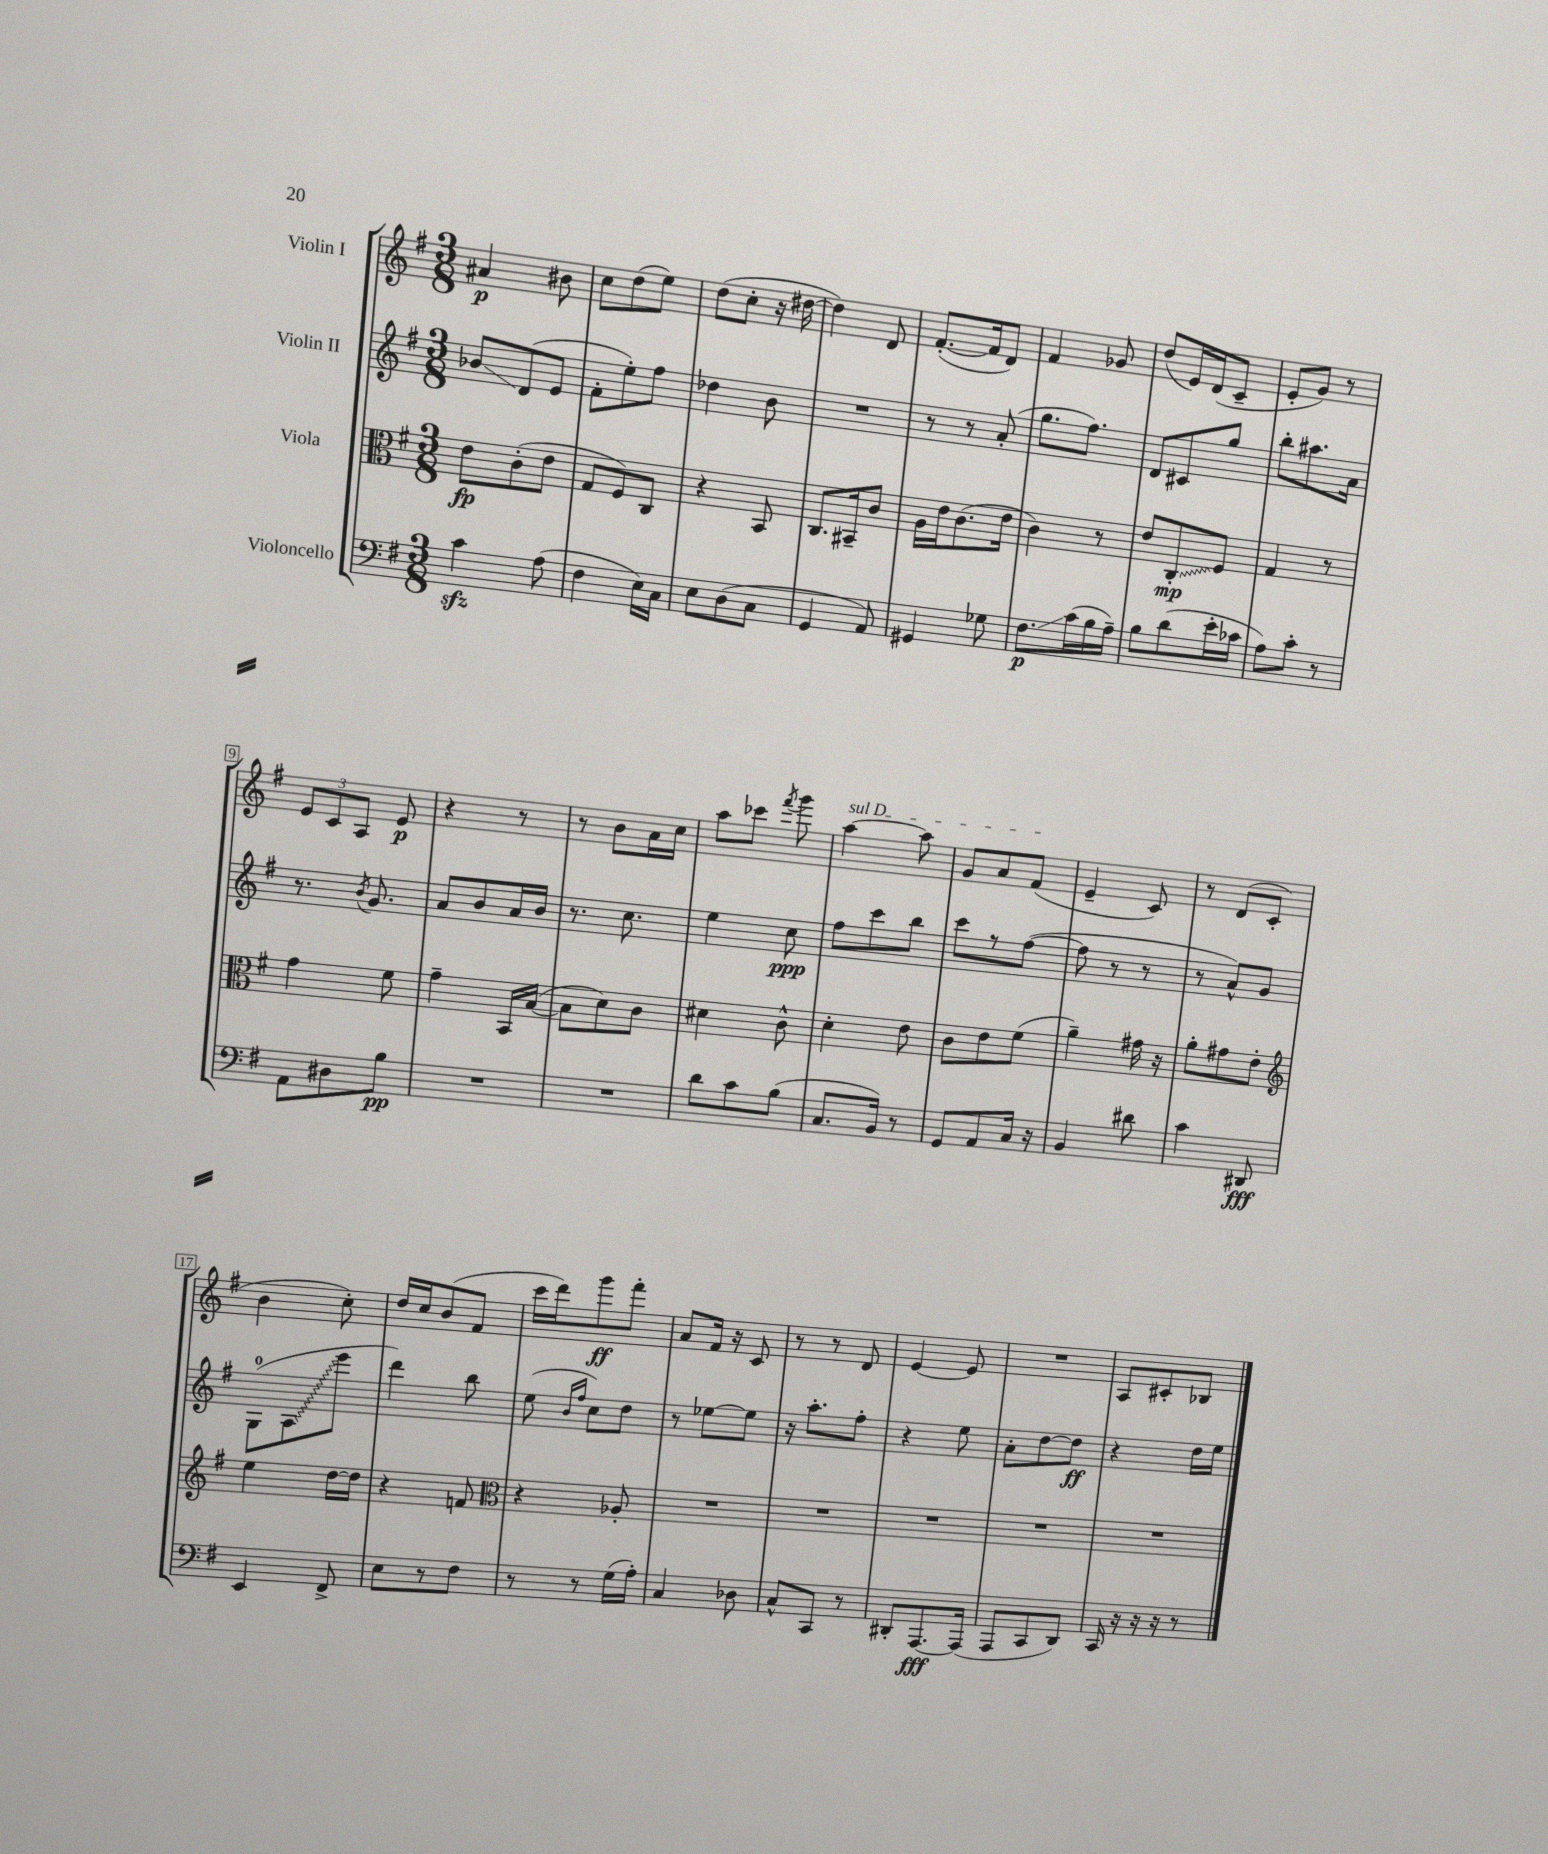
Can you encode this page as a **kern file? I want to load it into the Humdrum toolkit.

**kern	**kern	**kern	**kern
*staff4	*staff3	*staff2	*staff1
*clefF4	*clefC3	*clefG2	*clefG2
*k[f#]	*k[f#]	*k[f#]	*k[f#]
*M3/8	*M3/8	*M3/8	*M3/8
4c	8e	8b-	4a#
.	(8c'	(8d	.
(8A	8e	8e	8b#
=	=	=	=
4F#	8G	8f#'	8cc
.	8F#)	8ee')	(8dd
16E)	8C	8ff#	8ee)
16C	.	.	.
=	=	=	=
8E	4r	4dd-	(8dd
(8D	.	.	8cc'
8C	8BB	8b	16r
.	.	.	[16dd#
=	=	=	=
4GG	8.C	4.r	4dd#])
.	16BB#~	.	.
8AA)	8c	.	8d
=	=	=	=
4GG#	16A	8r	([8.f#'
.	16e	.	.
.	(8.c	8r	.
.	.	.	16f#]
8G-	.	(8a'	8d)
.	16e	.	.
=	=	=	=
8.F#	4c)	8.gg	4f#
(16c	.	8.ff#)	.
16B	8r	.	8g-
16A~)	.	.	.
=	=	=	=
8B	8e	8d	(8dd
(8d	8C'	8c#	16e)
.	.	.	(16d
16e'	8F#	8gg	8c~
16c-	.	.	.
=	=	=	=
8A)	4G	8bb'	8e'
8c'	.	8.aa#	8g)
8r	8r	.	8r
.	.	16a	.
=	=	=	=
8AA	4g	8.r	12e
.	.	.	12c
8D#	.	.	.
.	.	.	12A
.	.	8qb	.
.	.	8.g	.
8B	8f#	.	8e
=	=	=	=
4.r	4g~	8a	4r
.	.	8b	.
.	16BB	16a	8r
.	([16B	16b	.
=	=	=	=
4.r	8B]	8.r	8r
.	8d)	.	8b
.	.	8.cc	.
.	8c	.	16a
.	.	.	16cc
=	=	=	=
8d	4d#	4ee	8aa
8c	.	.	8ccc-
.	.	.	8qfff#
(8B	8c^^	8cc	8ggg
=	=	=	=
8.C	4d'	8ff#	[4aa
.	.	8ccc	.
16BB)	.	.	.
8r	8e	8bb	8aa]
=	=	=	=
8GG	8c	8ccc	8g
8AA	8e	8r	8a
16C	(8f#	([8ff#	(8f#
16r	.	.	.
=	=	=	=
4BB	4a~)	8ff#]	4e~
.	.	8r	.
8d#	16g#	8r	8c)
.	16r	.	.
=	=	=	=
4c	8a'	8r	8r
.	8g#	8a^^)	(8d
8DD#	8e'	8g	8c'
=	=	=	=
*	*clefG2	*	*
4EE	4ee	(8G	4b
.	.	8A	.
8FF#^	[16dd	8eee	8cc')
.	16dd]	.	.
=	=	=	=
8E	4r	4ddd)	16dd
.	.	.	16cc
8r	.	.	(8b
8F#	8f	8bb	8f#
=	=	=	=
*	*clefC3	*	*
8r	4r	(8ee	16ccc
.	.	.	16ddd)
.	.	16qqb	.
.	.	16qqff#	.
8r	.	8cc)	8ggg
(16G	8A-'	8dd	8fff#'
16A')	.	.	.
=	=	=	=
4C	4.r	8r	8a
.	.	[8ee-	16f#
.	.	.	16r
8D-	.	8ee-]	8c
=	=	=	=
8C^^	4.r	16r	8r
.	.	8.aa'	.
8CC	.	.	8r
8r	.	8ff#'	8d
=	=	=	=
8DD#'	4.r	4r	[4e
[8.AAA	.	.	.
.	.	8ee	8e]
(16AAA]	.	.	.
=	=	=	=
8AAA	4.r	8a'	4.r
8CC	.	[8dd	.
8DD)	.	8dd]	.
=	=	=	=
16CC	4.r	4r	8A
16r	.	.	.
16r	.	.	8c#'
16r	.	.	.
8r	.	16dd	8B-
.	.	16ee	.
==	==	==	==
*-	*-	*-	*-
